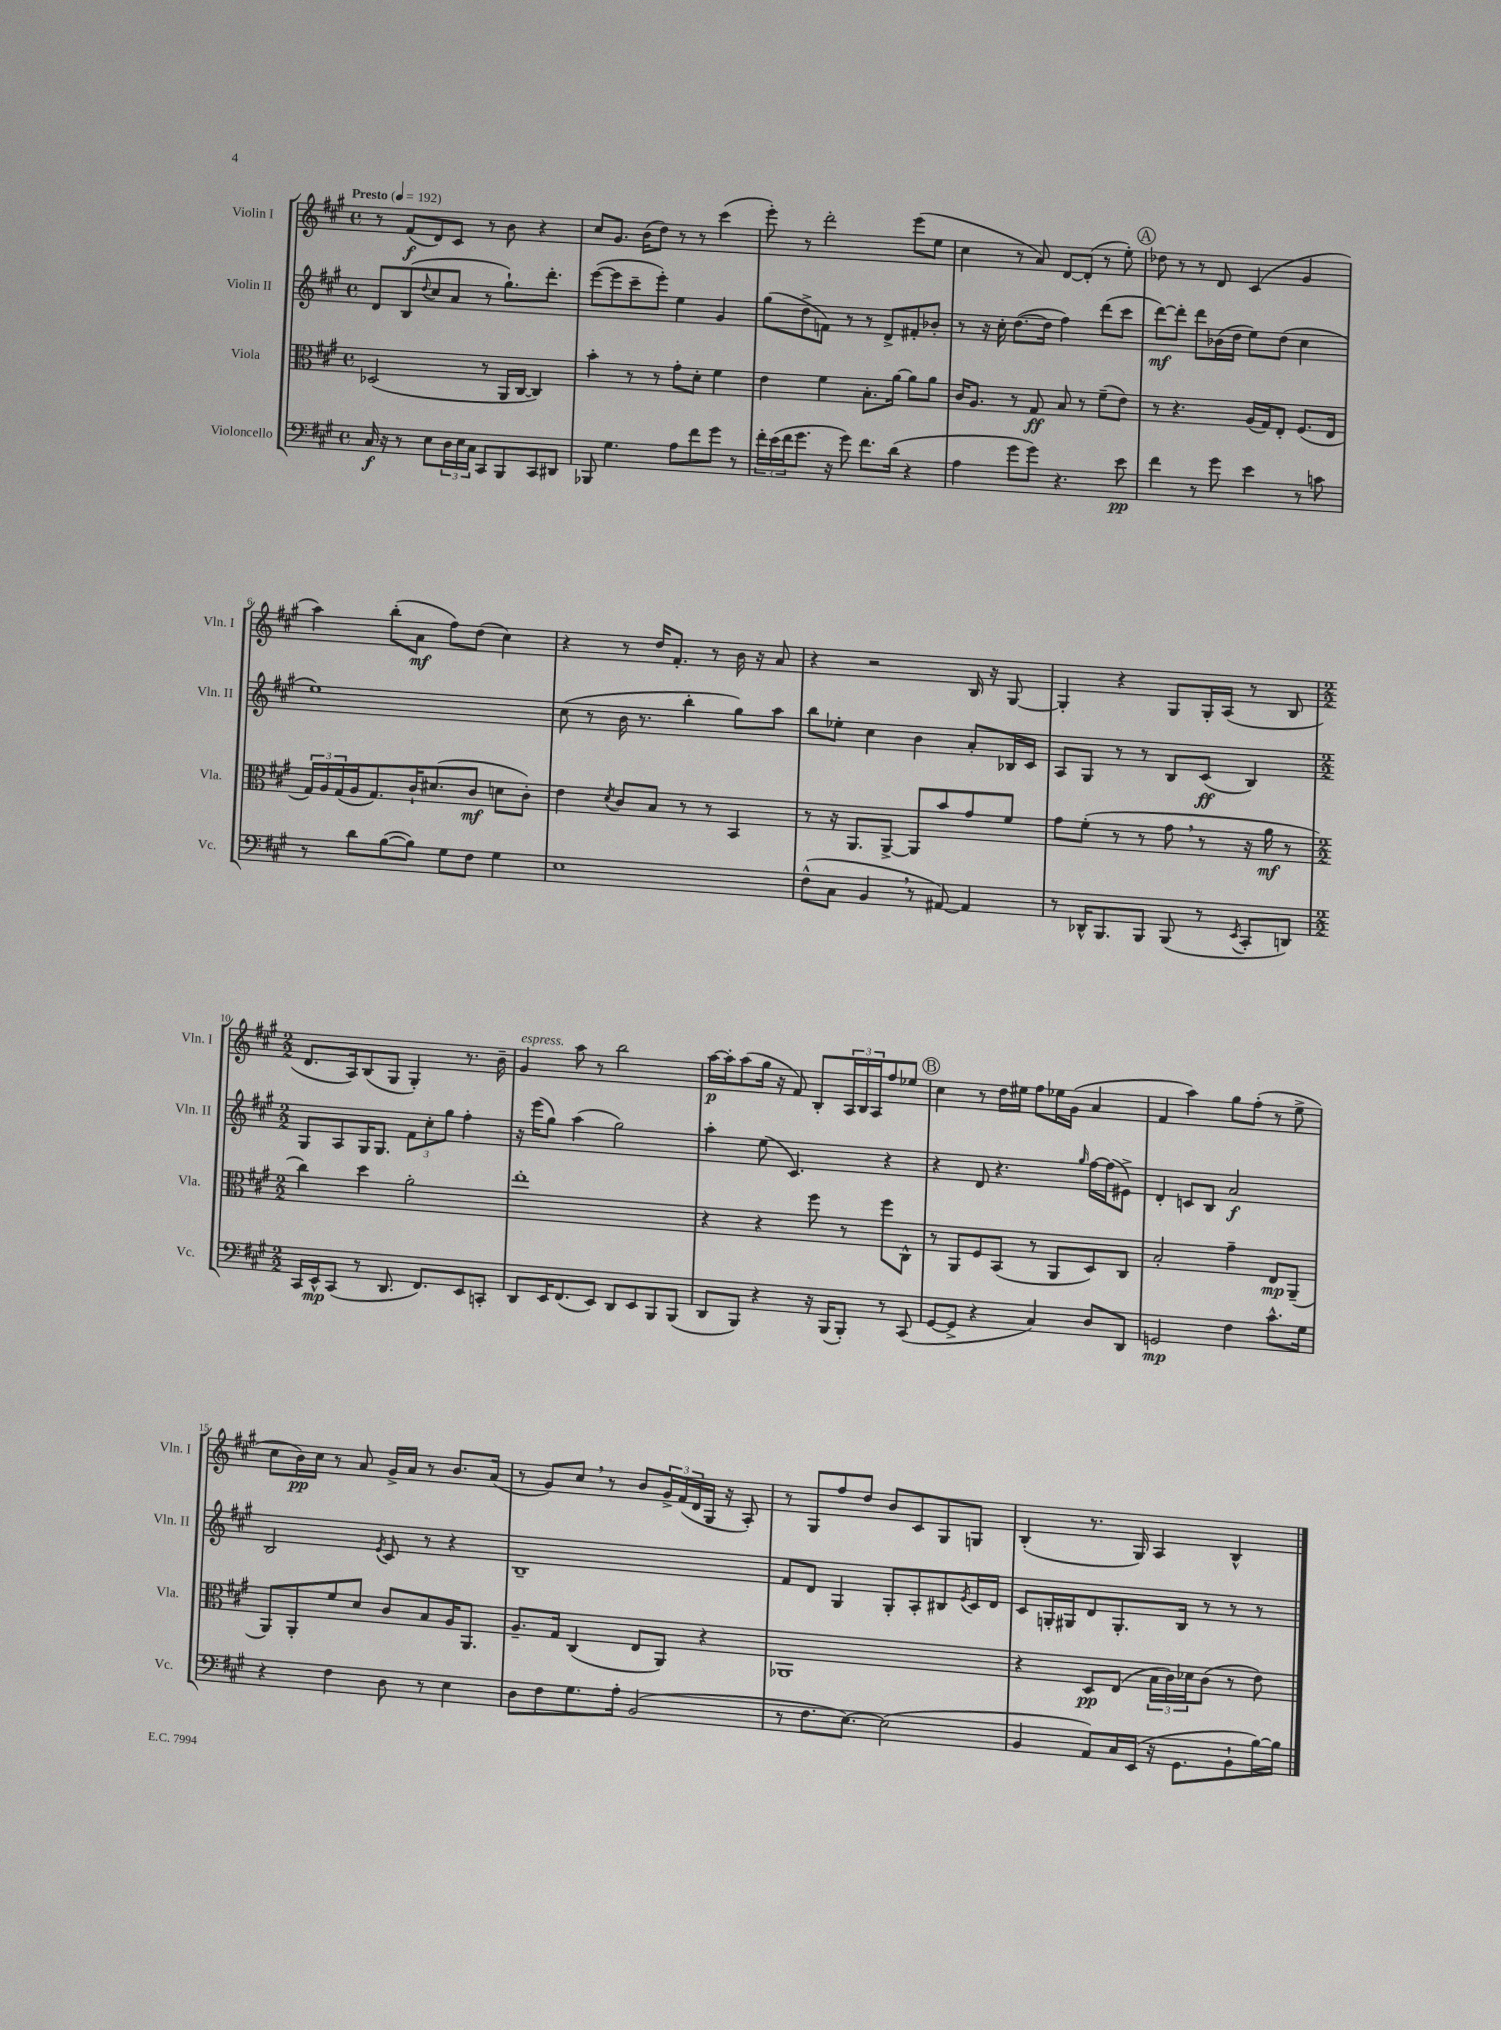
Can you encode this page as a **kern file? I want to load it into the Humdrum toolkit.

**kern	**dynam	**kern	**dynam	**kern	**dynam	**kern	**dynam
*part4	*part4	*part3	*part3	*part2	*part2	*part1	*part1
*staff4	*staff4	*staff3	*staff3	*staff2	*staff2	*staff1	*staff1
*I"Violoncello	*	*I"Viola	*	*I"Violin II	*	*I"Violin I	*
*I'Vc.	*	*I'Vla.	*	*I'Vln. II	*	*I'Vln. I	*
*clefF4	*	*clefC3	*	*clefG2	*	*clefG2	*
*k[f#c#g#]	*	*k[f#c#g#]	*	*k[f#c#g#]	*	*k[f#c#g#]	*
*M4/4	*	*M4/4	*	*M4/4	*	*M4/4	*
*met(c)	*	*met(c)	*	*met(c)	*	*met(c)	*
*MM192	*	*MM192	*	*MM192	*	*MM192	*
=1	=1	=1	=1	=1	=1	=1	=1
!	!	!	!	!	!	!LO:TX:a:B:t=Presto	!
16C#/	f	(2D-X/	.	8d/L	.	8r	.
16r	.	.	.	.	.	.	.
8r	.	.	.	(8B/	.	(8f#/L	f
.	.	.	.	8qqdd/	.	.	.
8E\L	.	.	.	8cc#/	.	8d/)	.
24D\L	.	.	.	8a/J	.	8c#/J	.
24E\	.	.	.	.	.	.	.
24C#\JJ	.	.	.	.	.	.	.
8CC#/L	.	8r	.	8r	.	8r	.
8BBB/	.	16AA/LL	.	8.gg#`\L)	.	8b\	.
.	.	[16C#/JJ	.	.	.	.	.
8CC#/	.	4C#/])	.	.	.	4r	.
.	.	.	.	8.ddd'\J	.	.	.
8DD#X/J	.	.	.	.	.	.	.
=2	=2	=2	=2	=2	=2	=2	=2
8BBB-X/	.	4b'\	.	([8eee\L	.	8cc#/L	.
4.G#\	.	.	.	8eee\]	.	8.g#/J	.
.	.	8r	.	8ccc#~\	.	.	.
.	.	.	.	.	.	(16b\KL	.
.	.	8r	.	8eee'\J)	.	8dd\J)	.
8A\L	.	8g#'\L	.	4ee\	.	8r	.
8f#\	.	8d'\J	.	.	.	8r	.
8g#\J	.	4f#\	.	4g#/	.	(4ccc#\	.
8r	.	.	.	.	.	.	.
=3	=3	=3	=3	=3	=3	=3	=3
24f#'\LL	.	4e\	.	(8gg#\L	.	8eee'\)	.
(24e\	.	.	.	.	.	.	.
24f#\J	.	.	.	.	.	.	.
8.g#\J	.	.	.	8dd^\	.	8r	.
.	.	4f#\	.	8fn\J)	.	2ddd'\	.
16r	.	.	.	.	.	.	.
8g#\)	.	.	.	8r	.	.	.
8.f#\L	.	8.B'\L	.	8r	.	.	.
.	.	.	.	8d^/L	.	.	.
(16d\Jk	.	[16a\Jk	.	.	.	.	.
4r	.	8a\L]	.	8f#X'/	.	(8eee\L	.
.	.	8a\J	.	8b-X'/J	.	8ee\J	.
=4	=4	=4	=4	=4	=4	=4	=4
4A\	.	16c#/KL	.	8r	.	4cc#\	.
.	.	8.A/J	.	.	.	.	.
.	.	.	.	16r	.	.	.
.	.	.	.	16cc#'\	.	.	.
8g#\L	.	8r	.	([8.dd\L	.	8r	.
8g#\J)	.	8G#/	ff	.	.	8a/)	.
.	.	.	.	16dd\Jk]	.	.	.
4.r	.	8B/	.	4ff#\)	.	[8d/L	.
.	.	8r	.	.	.	(8d'/J]	.
.	.	(8f#~\L	.	(8ddd\L	.	8r	.
8e\	pp	8e\J)	.	8ccc#\J	.	8ee'\)	.
!!LO:REH:place=s1:t=A
=5	=5	=5	=5	=5	=5	=5	=5
4f#\	.	8r	.	[8ddd\L)	mf	8dd-X\	.
.	.	4.r	.	8ddd'\J]	.	8r	.
8r	.	.	.	8ddd\L	.	8r	.
8g#\	.	.	.	(16b-X\L	.	8d/	.
.	.	.	.	16dd\JJ	.	.	.
4e\	.	(16A/LL	.	8ee\L)	.	(4c#/	.
.	.	16G#/J)	.	.	.	.	.
.	.	8E'/J	.	(8dd\J	.	.	.
8r	.	(8.F#/L	.	4cc#\	.	4g#/	.
8cn\	.	.	.	.	.	.	.
.	.	16E/Jk	.	.	.	.	.
!!LO:LB:g=z
=6	=6	=6	=6	=6	=6	=6	=6
8r	.	24G#/LL)	.	1ee)	.	4aa\)	.
.	.	24A/	.	.	.	.	.
.	.	(24G#/	.	.	.	.	.
8d\L	.	16A/J	.	.	.	.	.
.	.	8.G#/)	.	.	.	.	.
([8B\	.	.	.	.	.	(8bb'\L	.
8B\J])	.	16c#`/K	.	.	.	8a\J	mf
.	.	(8.d#X/	.	.	.	.	.
8G#\L	.	.	.	.	.	8ff#\L)	.
8F#\J	.	8c#/J	mf	.	.	(8dd\J	.
4G#\	.	8dn\L	.	.	.	4cc#\)	.
.	.	8c#'\J)	.	.	.	.	.
=7	=7	=7	=7	=7	=7	=7	=7
1E	.	4e\	.	(8cc#\	.	4r	.
.	.	.	.	8r	.	.	.
.	.	8qd/	.	.	.	.	.
.	.	8c#/L	.	16b\	.	8r	.
.	.	.	.	8.r	.	.	.
.	.	8B/J	.	.	.	16dd/KL	.
.	.	.	.	.	.	8.f#'/J	.
.	.	8r	.	4bb'\	.	.	.
.	.	8r	.	.	.	8r	.
.	.	4BB/	.	8gg#\L)	.	16b\	.
.	.	.	.	.	.	16r	.
.	.	.	.	8aa\J	.	8a/	.
=8	=8	=8	=8	=8	=8	=8	=8
(8F#^^\L	.	8r	.	8bb\L	.	4r	.
8C#\J	.	16r	.	8ee-X'\J	.	.	.
.	.	8.AA/L	.	.	.	.	.
4BB,/	.	.	.	4cc#\	.	2r	.
.	.	[8AA^/J	.	.	.	.	.
8r	.	8AA/L]	.	4b\	.	.	.
[8AA#X/)	.	8b/	.	.	.	.	.
4AA#/]	.	8g#/	.	8a'/L	.	16B/	.
.	.	.	.	.	.	16r	.
.	.	8f#/J	.	16B-X/L	.	[8G#/	.
.	.	.	.	16c#/JJ	.	.	.
=9	=9	=9	=9	=9	=9	=9	=9
8r	.	8g#\L	.	8A/L	.	4G#'/]	.
16DD-X^^/KL	.	(8f#'\J	.	8G#/J	.	.	.
8.BBB/	.	.	.	.	.	.	.
.	.	8r	.	8r	.	4r	.
8BBB/J	.	8r	.	8r	.	.	.
(8BBB/	.	8g#,\	.	8B/L	.	8G#/L	.
8r	.	8r	.	(8c#/J	ff	16G#'/L	.
.	.	.	.	.	.	(16A/JJ	.
8qEE/	.	.	.	.	.	.	.
8CC#'/L	.	16r	.	4B/)	.	8r	.
.	.	16a\	mf	.	.	.	.
8DDn/J)	.	8r	.	.	.	8B/	.
!!LO:LB:g=z
=10	=10	=10	=10	=10	=10	=10	=10
*M2/2	*	*M2/2	*	*M2/2	*	*M2/2	*
16CC#/LL	.	4cc#\)	.	8G#/L	.	8.d/L	.
16EE^^/J	mp	.	.	.	.	.	.
(8CC#/J	.	.	.	8A/	.	.	.
.	.	.	.	.	.	16A/k)	.
8r	.	4dd\	.	16G#/K	.	(8B/	.
.	.	.	.	8.G#/J	.	.	.
8.DD/	.	.	.	.	.	8G#/J	.
.	.	2a'\	.	12f#\L	.	4G#'/)	.
8.FF#/L)	.	.	.	.	.	.	.
.	.	.	.	12cc#'\	.	.	.
.	.	.	.	12gg#\J	.	.	.
8EE/	.	.	.	4ff#'\	.	8.r	.
8CCn'/J	.	.	.	.	.	.	.
.	.	.	.	.	.	16b~\	.
=11	=11	=11	=11	=11	=11	=11	=11
!	!	!	!	!	!	!LO:TX:a:i:t=espress.	!
8DD/L	.	1ee'	.	16r	.	4g#/	.
.	.	.	.	(16eee\KL	.	.	.
16EE/K	.	.	.	8gg#\J)	.	.	.
(8.FF#/	.	.	.	.	.	.	.
.	.	.	.	(4aa\	.	8aa\	.
8EE/J)	.	.	.	.	.	8r	.
8DD/L	.	.	.	2gg#\)	.	2bb\	.
8EE/	.	.	.	.	.	.	.
8BBB/	.	.	.	.	.	.	.
(8BBB/J	.	.	.	.	.	.	.
=12	=12	=12	=12	=12	=12	=12	=12
8DD/L	.	4r	.	4aa'\	.	[16aa\LL	p
.	.	.	.	.	.	16aa'\J]	.
8BBB/J)	.	.	.	.	.	(8aa\	.
4r	.	4r	.	(8ee\	.	16gg#\Jk	.
.	.	.	.	.	.	16r	.
.	.	.	.	4.c#/)	.	8f#/)	.
16r	.	8ff#\	.	.	.	8B'/L	.
(16BBB/KL	.	.	.	.	.	.	.
8BBB'/J)	.	8r	.	.	.	24A/L	.
.	.	.	.	.	.	24B/	.
.	.	.	.	.	.	24A/J	.
8r	.	8ff#\L	.	4r	.	8ff#/	.
(8CC#/	.	8C#^^\J	.	.	.	8ee-X/J	.
!!LO:REH:place=s1:t=B
=13	=13	=13	=13	=13	=13	=13	=13
[8GG#/L	.	8r	.	4r	.	4cc#\	.
8GG#^/J]	.	8AA/L	.	.	.	.	.
4r	.	8F#/	.	8d/	.	8r	.
.	.	(8BB/J	.	4.r	.	16dd\LL	.
.	.	.	.	.	.	16ee#X\JJ	.
4C#/)	.	8r	.	.	.	8ff#\L	.
.	.	8AA/L	.	.	.	16ee-X\L	.
.	.	.	.	.	.	(16g#\JJ	.
.	.	.	.	16qqgg#/	.	.	.
8D/L	.	8D/)	.	[16ff#\LL	.	4a/	.
.	.	.	.	(16ff#\J]	.	.	.
8DD/J	.	8C#/J	.	8e#X^\J)	.	.	.
=14	=14	=14	=14	=14	=14	=14	=14
2GGn/	mp	2B'/	.	4d'/	.	4f#/	.
.	.	.	.	8cn/L	.	4aa\)	.
.	.	.	.	8B/J	.	.	.
4F#\	.	4g#~\	.	2a/	f	8gg#\L	.
.	.	.	.	.	.	(8ff#'\J	.
8.c#^^\L	.	8E/L	mp	.	.	8r	.
.	.	(8AA~/J	.	.	.	8ee^\	.
16G#\Jk	.	.	.	.	.	.	.
!!LO:LB:g=z
=15	=15	=15	=15	=15	=15	=15	=15
4r	.	8AA/L)	.	2B/	.	8cc#\L	.
.	.	8AA'/	.	.	.	16b\L)	pp
.	.	.	.	.	.	16cc#\JJ	.
4F#\	.	8f#/	.	.	.	8r	.
.	.	8d/J	.	.	.	8a/	.
.	.	.	.	8qe/	.	.	.
8D\	.	8c#/L	.	8c#/	.	16g#^/LL	.
.	.	.	.	.	.	16a/JJ	.
8r	.	8B/	.	8r	.	8r	.
4E\	.	16A/K	.	4r	.	8.b/L	.
.	.	8.AA/J	.	.	.	.	.
.	.	.	.	.	.	(16a/Jk	.
=16	=16	=16	=16	=16	=16	=16	=16
8D\L	.	8.A~/L	.	1B~	.	8r	.
8F#\	.	.	.	.	.	8g#/L)	.
.	.	16G#/Jk	.	.	.	.	.
8.G#\	.	(4C#/	.	.	.	8cc#,/J	.
.	.	.	.	.	.	8r	.
16A'\Jk	.	.	.	.	.	.	.
(2BB/	.	8E/L	.	.	.	8b/L	.
.	.	8AA/J)	.	.	.	24g#^/L	.
.	.	.	.	.	.	(24f#/	.
.	.	.	.	.	.	24d/	.
.	.	4r	.	.	.	16G#/JJ	.
.	.	.	.	.	.	16r	.
.	.	.	.	.	.	8A'/)	.
=17	=17	=17	=17	=17	=17	=17	=17
8r	.	1AA-X	.	8f#/L	.	8r	.
8.F#\L	.	.	.	8d/J	.	8G#/L	.
.	.	.	.	4G#/	.	8ff#/	.
[8.E\J)	.	.	.	.	.	.	.
.	.	.	.	.	.	8dd/J	.
(2E\]	.	.	.	8G#'/L	.	8b/L	.
.	.	.	.	8A'/	.	8c#/	.
.	.	.	.	8B#X/	.	8G#/	.
.	.	.	.	8qe/	.	.	.
.	.	.	.	16c#/L	.	8Gn/J	.
.	.	.	.	16d/JJ	.	.	.
=18	=18	=18	=18	=18	=18	=18	=18
4BB/	.	4r	.	8c#/L	.	(4B'/	.
.	.	.	.	16Gn'/L	.	.	.
.	.	.	.	16G#X/J	.	.	.
8AA/L)	.	8D/L	pp	8d/	.	8.r	.
16C#/L	.	(8E/J	.	8.G#'/	.	.	.
(16EE/JJ	.	.	.	.	.	16G#/)	.
16r	.	24B\LL	.	.	.	4A/	.
.	.	24c#\)	.	.	.	.	.
8.GG#\L	.	.	.	16B/Jk	.	.	.
.	.	24d-X\J	.	.	.	.	.
.	.	(8c#\J	.	8r	.	.	.
8BB`\	.	8r	.	8r	.	4B^^/	.
[16B\L)	.	8e\)	.	8r	.	.	.
16B\JJ]	.	.	.	.	.	.	.
==	==	==	==	==	==	==	==
*-	*-	*-	*-	*-	*-	*-	*-
